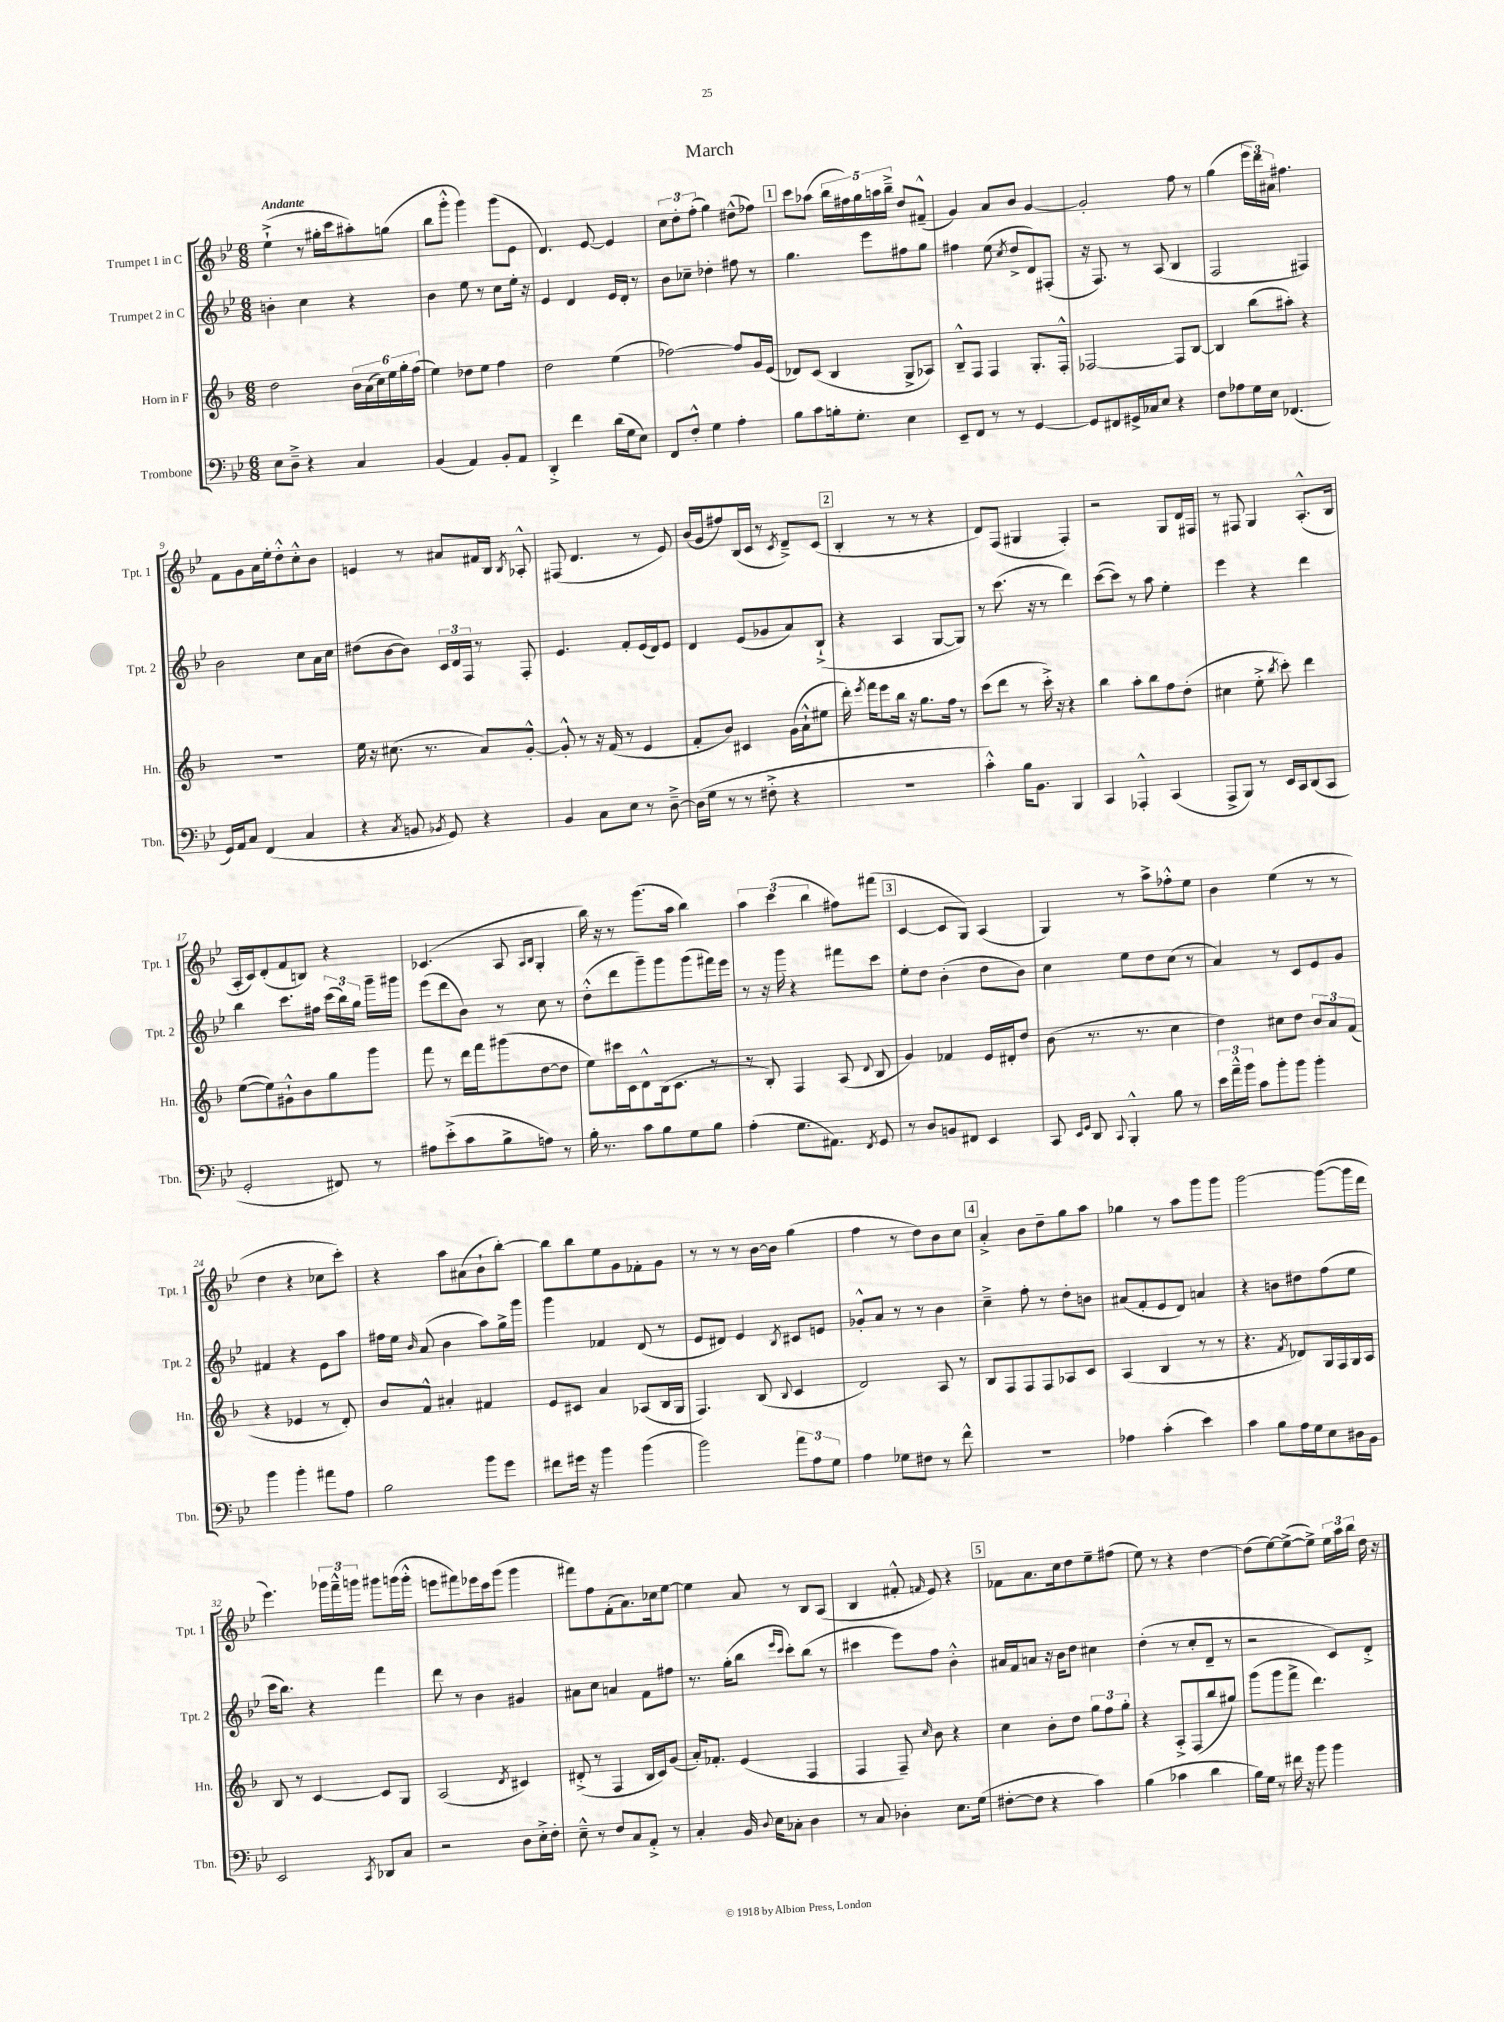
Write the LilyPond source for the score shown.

\header { title = "March" }
<<
\new StaffGroup <<
\new Staff = "s0" \with { instrumentName = "Trumpet 1 in C" shortInstrumentName = "Tpt. 1" } {
    \clef treble \key bes \major \numericTimeSignature \time 6/8 \tempo "Andante"
    \autoBeamOff ees''4-!->( r8 gis''16[-. c'''16 ais''8-.) g''8]( |
    bes''8[ g'''8]-.-^ g'''4) g'''8[( ees'8] |
    d'4.) ees'8~ ees'4 |
    \tuplet 3/2 { c''8[ d''8-. f''8]-.( } g''4) dis''8[-^( fes''8]) |
    \mark \markup { \box "1" } c'''8[ aes''8]( \tuplet 5/4 { bes''16[ fis''16) g''16 a''16 bes''16]---> } d''8[ fis'8]---^( |
    g'4) a'8[ bes'8] g'4~ |
    g'2-. f''8 r8 |
    g''4( \tuplet 3/2 { ees'''16[ d'''16) ais'16] } fis''4. |
    f'8[ g'8 a'16 ees''16-. d''8-.-^ c''8-.-^ bes'8] |
    e'4 r8 ais'8[ fis'16 bes16] \acciaccatura { bes8 } aes8-.-^ |
    fis8( d'4. r8 ees'8) |
    bes'16[( g'16 fis''8) bes16( c'16] r8 \acciaccatura { c'8 } d'8[--->) c'8]( |
    \mark \markup { \box "2" } bes4-. r8 r8 r4 |
    d'8[) f8]( gis4 f4-.) |
    r2 g8[ d'16 fis16] |
    r8 fis8 g4 a8.[-.-^( bes16] |
    a16[-. c'16) d'8-.( f'8 b8]) r4 |
    ces'4.( a8 \grace { a16[ bes16] } g4-. |
    bes''16) r16 r8 g'''8.[( a''16] bes''4) |
    \tuplet 3/2 { a''4 c'''4( bes''4 } fis''8[) fis'''8]( |
    \mark \markup { \box "3" } c'4~ c'8[ g8]) a4( |
    g4) r8 a''8[-> fes''8-.-^ ees''8] |
    bes'4 ees''4( r8 r8 |
    d''4 r4 ces''8[ c'''8]-.) |
    r4 a''8[ ais'8( bes'8-! bes''8]~-.) |
    bes''8[ bes''8 ees''8 g'8 fes'8-. g'8] |
    r8 r8 r8 bes'16[~ bes'16] g''4( |
    f''4 r8 d''8[) bes'8 c''8] |
    \mark \markup { \box "4" } a'4-.-> bes'8[ d''8-- g''8 a''8] |
    ges''4 r8 a''8[ g'''8 g'''8] |
    g'''2~ g'''8[~( g'''16 d'''16] |
    ees'''4.) \tuplet 3/2 { ges'''16[ f'''16---^ g'''16] } gis'''8[ g'''16( g'''16]-.-^ |
    e'''8[ fis'''8) ees'''16 c'''16 g'''8]( g'''4 |
    fis'''8[) f''8 f'8-.( a'8.) ces''16 ees''8]~ |
    ees''4 a'8 r8 bes8[ a8]( |
    bes4 fis'8-.-^ \grace { f'16 } ees'8) r4 |
    \mark \markup { \box "5" } fes'8[ a'8. c''16 d''8 ees''8-- fis''8]( |
    ees''8) r8 r4 d''4~ |
    d''8[( ees''8~) ees''8~->( ees''8]->) \tuplet 3/2 { ees''16[ a''16 bes''16] } d''16 r16 \bar "|." |
}
\new Staff = "s1" \with { instrumentName = "Trumpet 2 in C" shortInstrumentName = "Tpt. 2" } {
    \clef treble \key bes \major \numericTimeSignature \time 6/8
    \autoBeamOff b'4-. c''4 r4 |
    bes'4 ees''8 r8 c''8[ ees''16]-. r16 |
    ees'4 d'4 ees'16[ d'16]-. r8 |
    bes'8[ ces''8]-- des''4-. fis''8 r8 |
    \mark \markup { \box "1" } g''4. ees'''8[ fis''8 g''8] |
    fis''4 ees''8( \acciaccatura { c''8 } d''8[-> d'8) fis8]-.( |
    r16 f8.) r8 a8( bes4 |
    f2 fis4) |
    bes'2 c''8[ a'16 c''16] |
    dis''8[( bes'8~ bes'8]) \tuplet 3/2 { c'16[ d'16 f16] } r8 f8-. |
    ees'4. f'8[-. ees'16( d'16) ees'8] |
    d'4 ees'8[( ges'8 a'8) bes8]-!->( |
    \mark \markup { \box "2" } r4 a4 g8[~ g8]) |
    r8 c'''8.( r16 r8 d'''4) |
    c'''8[~( c'''8]) r8 a''8 ees''4-. |
    ees'''4 r4 d'''4 |
    bes''4 c'''8.[ fis''16] \tuplet 3/2 { c'''16[( bes''16) g''16] } g'''16[-- gis'''16] |
    ees'''8[( d'''8 bes'8]) r8 c''8 r8 |
    d''8[-.-^( d'''8 g'''8--) g'''8 g'''8( fis'''16) ees'''16] |
    r8 r16 g'''16 r4 fis'''8[ c'''8] |
    \mark \markup { \box "3" } ees''8[-. d''8] bes'4-.( d''8[ bes'8]) |
    c''4 ees''8[ d''8 c''8]( r8 |
    a'4) r8 c'8[ ees'8 g'8] |
    fis'4 r4 ees'8[ a''8] |
    fis''16[ ees''16] \grace { bes'16 } a'8( bes'4 a''8[) g''16-> g'''16] |
    g'''4 fes'4 d'8( r8 |
    ees'8[ dis'8]) ees'4 \acciaccatura { bes8 } cis'8[ e'8] |
    ges'8[-.-^ a'8] r8 r8 bes'4 |
    \mark \markup { \box "4" } c''4---> f''8-. r8 d''8[-. b'8] |
    ais'8[( f'8-. ees'8 d'8]) a'4 |
    r4 b'8[ dis''8 f''8( ees''8] |
    c'''16[ bes''8.]) r4 f'''4 |
    d'''8 r8 bes'4 gis'4 |
    ais'8[ c''8] a'4 f'8[ fis''8] |
    r8. g''16[-.( bes''8] \grace { ees'''16[ c'''16] } c'''8[-.) bes''8]( r8 |
    cis'''4 ees'''8[) f''8] bes'4-.-^ |
    \mark \markup { \box "5" } ais'16[ f'16 a'8] r16 bes'16[ d''8] cis''4 |
    d''4-.( r8 c''8[-. d'8]-- r8 |
    r2 c'8[) d'8]-.-> \bar "|." |
}
\new Staff = "s2" \with { instrumentName = "Horn in F" shortInstrumentName = "Hn." } {
    \clef treble \key f \major \numericTimeSignature \time 6/8
    \autoBeamOff d''2 \tuplet 6/4 { bes'16[ a'16( c''16) e''16 g''16-. f''16]( } |
    e''4) des''8[ e''8] f''4 |
    d''2 e''4( |
    fes''2~) fes''8[ g'16 e'16]( |
    \mark \markup { \box "1" } des'8[) c'8]( bes4 g8[-> aes8]) |
    bes8[---^ f8] f4 g8.[-. f16]-.-^ |
    fes2~ fes8[ bes8]~ |
    bes4 bes''8[( ais''8]-.) r4 |
    R2. |
    e''16 r16 cis''8.( r8. a'8[) g'8]~-.-^ |
    g'8-.-^ r8 r16 f'16( r8 e'4 |
    f'8[-. bes'8]) cis'4 g'16[( a'16-!-^ eis''8] |
    \mark \markup { \box "2" } d'''16-.) \acciaccatura { e'''8 } f'''16[ e'''8 bes''16] r16 g''8.[ f''16] r8 |
    c'''8[( d'''8] r8 c'''16-.->) r16 r4 |
    bes''4 a''8[-. bes''8 f''8 d''8]-.( |
    cis''4 e''8-.-> \acciaccatura { bes''8 } c'''8-.) d'''4 |
    e''8[~( e''8) gis'8-!-^ bes'8 g''8 g'''8] |
    f'''8 r8 d'''16[ f'''16 gis'''8( d''8~ d''8] |
    e''8[) cis'''16 c'16 d'8-^ bes16( c'8.] r8 |
    r8 bes8-.) f4 a8( \appoggiatura { d'8 } bes8 |
    \mark \markup { \box "3" } g'4) fes'4 e'16[ dis'16-. d''8] |
    bes'8( r8. r8. c''4 |
    d''4) cis''8[ d''8] \tuplet 3/2 { bes'8[ a'8 f'8]( } |
    r4 ees'4 r8 d'8-.) |
    bes'8[ f'8]-^ ais'4-. fis'4 |
    e'8[ cis'8] a'4 aes8[( bes16 g16] |
    f4.) bes8( \appoggiatura { bes8 } c'4 |
    d'2) a8 r8 |
    \mark \markup { \box "4" } bes8[ f8 f8 f8 aes8 c'8] |
    a4( bes4 r8 r8 |
    r4. \acciaccatura { f'8 } des'8[) g16 f16 g16 a16] |
    bes8 r8 c'4~ c'8[ g8] |
    a2( \acciaccatura { d'8 } cis'4) |
    dis'8-.->( r8 f4 bes16[ c'16) g'8]( |
    a'16[-.) fes'8.]-. e'4( f4 |
    f4 f8--) \grace { c''16 } bes'8 r4 |
    \mark \markup { \box "5" } c''4 bes'8[-. d''8] \tuplet 3/2 { g''8[ f''8 g''8]-. } |
    r4 a8[-.-> f8( bes''8 gis''8]) |
    g'''8[( g'''8 f'''8]-> d'''4.) \bar "|." |
}
\new Staff = "s3" \with { instrumentName = "Trombone" shortInstrumentName = "Tbn." } {
    \clef bass \key bes \major \numericTimeSignature \time 6/8
    \autoBeamOff ees8[ d8]---> r4 c4 |
    bes,4( a,4) bes,8[-. a,8] |
    d,4-.-> f'4 d'16[( g16 ees8]) |
    f,8[ f8]-.-^ g4 a4-. |
    \mark \markup { \box "1" } bes8[ c'8 b16-. g8.]-. ees4 |
    ees,8[-- f,8] r8 r8 g,4~ |
    g,8[ fis,8 gis,16-> ces16 ees8] r4 |
    f8[ aes8 g16 ees16] fes,4.( |
    g,16[) a,16 c8] f,4( c4 |
    r4 \acciaccatura { c8 } b,8 \acciaccatura { bes,8 } g,8) r4 |
    bes,4 c8[ ees8] r8 d8~---> |
    d16[( g16] r8 r8 fis8-.-> r4 |
    \mark \markup { \box "2" } R2. |
    c'4-.-^) bes16[ bes,8.] bes,,4 |
    c,4 aes,,4-.-^ c,4( |
    a,,8[-> bes,,8]) r8 ees,16[ c,16 d,8( c,8] |
    g,2-. fis,8) r8 |
    ais8[ ees'8-.->( c'8 bes8-> a8]) r8 |
    bes16-. r8. c'8[ bes8 g8 bes8] |
    a4-.( g8.[ ais,8.]) \acciaccatura { f,8 } g,8 |
    \mark \markup { \box "3" } r8 d8[ b,8 fis,8] ees,4 |
    c,8 \grace { ees,16[ g,16] } d,8 \appoggiatura { c,8 } bes,,4-.-^ bes8 r8 |
    \tuplet 3/2 { ees'16[ a'16---^ bes'16] } c'8[ bes'8-. bes'8] bes'4-. |
    bes'4 bes'4-. ais'8[ a8] |
    bes2 bes'8[ g'8] |
    fis'8[ gis'16] r16 bes'4 bes'4( |
    bes'2) \tuplet 3/2 { a'8[ a8 g8] } |
    a4 ges8[ fis8] r8 f'8-^ |
    \mark \markup { \box "4" } R2. |
    aes4 c'4-.( ees'4) |
    c'4 bes8[ a16 g16 ees8 dis16 bes,16] |
    ees,2 \acciaccatura { c,8 } des,8[ c8] |
    r2 d8[ ees16-.-> f16]-. |
    ees8---^ r8 f8[ c8 a,8]-.-> r8 |
    c4-. bes,16 \appoggiatura { d8 } ees16[ ces8]-. d4 |
    r8 c8 des4-. ees8.[ g16]( |
    \mark \markup { \box "5" } fis8[~-. fis8] r4 c'4) |
    bes4( ces'4 d'4 |
    bes16[) g16] r8 fis'16 r16 bes'8 bes'4 \bar "|." |
}
>>
>>
